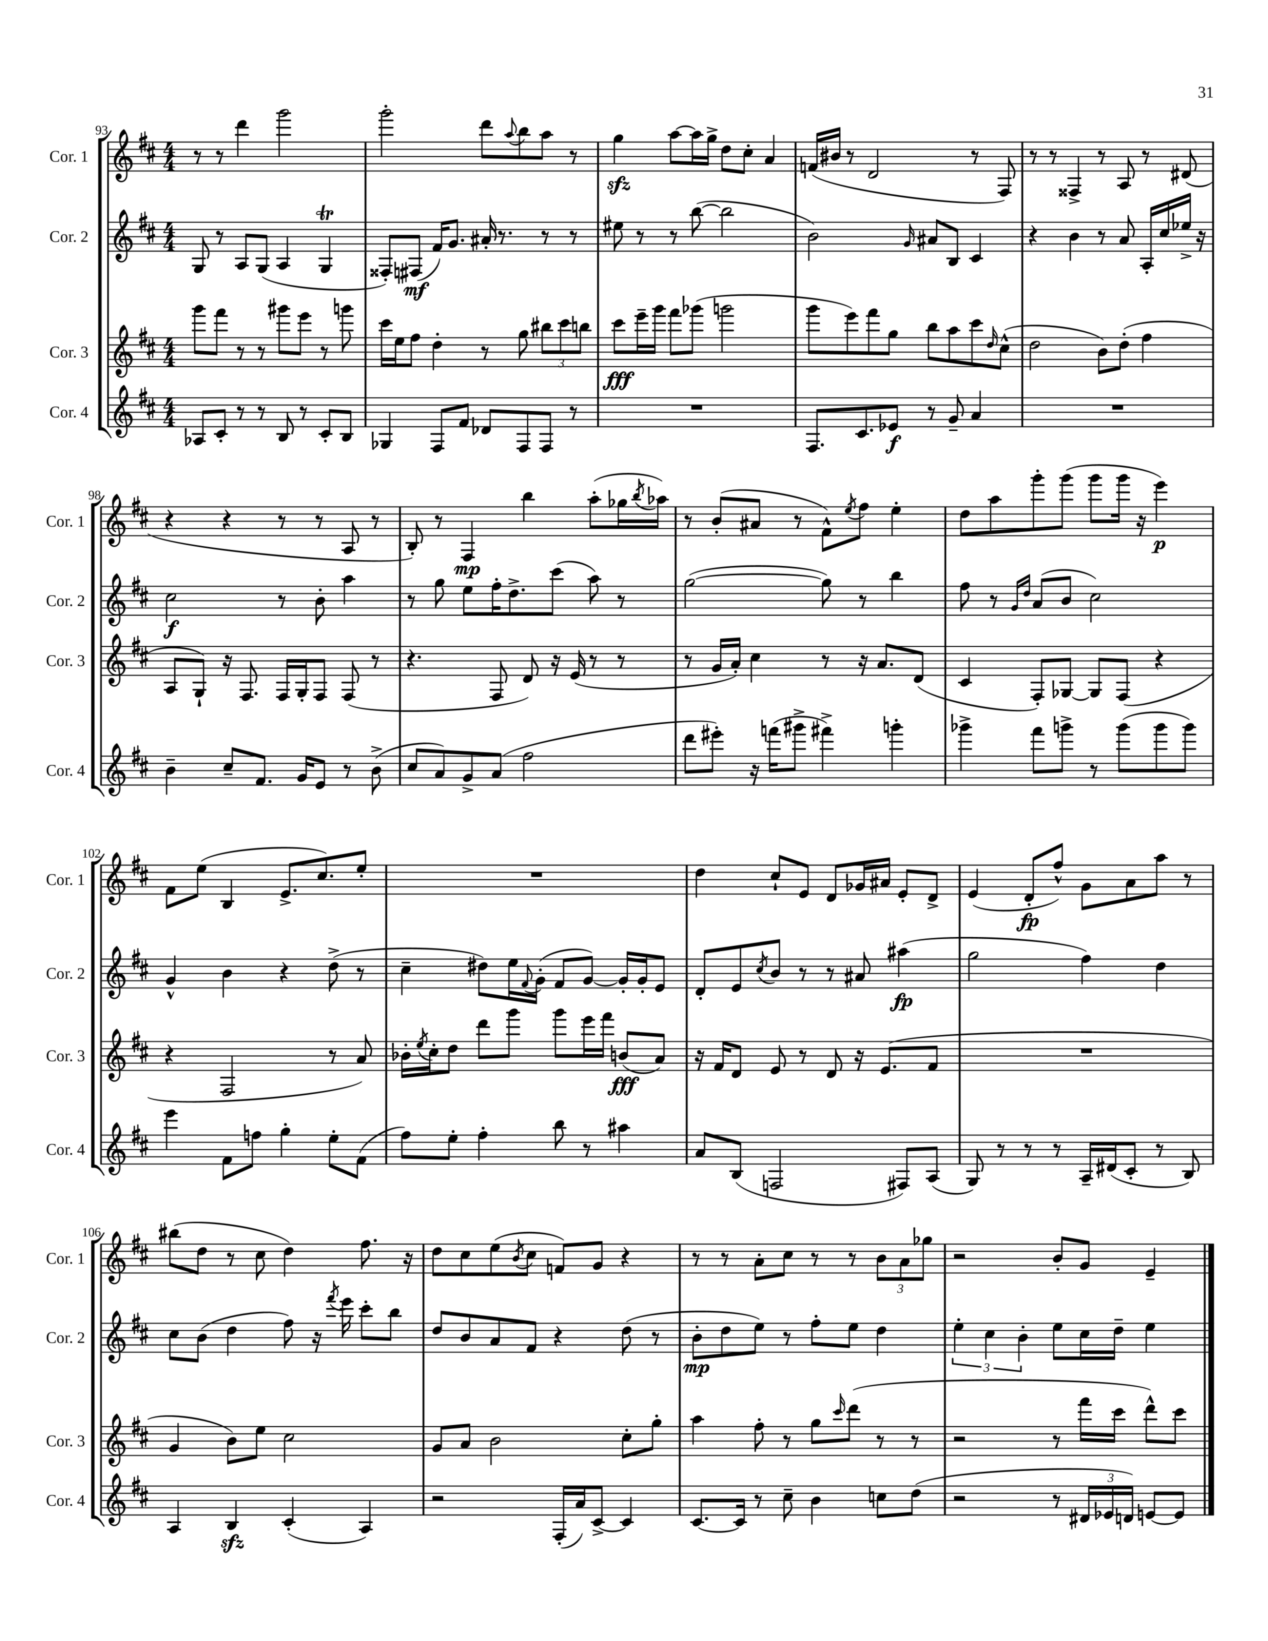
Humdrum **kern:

**kern	**dynam	**kern	**dynam	**kern	**dynam	**kern	**dynam
*part4	*part4	*part3	*part3	*part2	*part2	*part1	*part1
*staff4	*staff4	*staff3	*staff3	*staff2	*staff2	*staff1	*staff1
*I"Cor. 4	*	*I"Cor. 3	*	*I"Cor. 2	*	*I"Cor. 1	*
*I'Cor. 4	*	*I'Cor. 3	*	*I'Cor. 2	*	*I'Cor. 1	*
*clefG2	*	*clefG2	*	*clefG2	*	*clefG2	*
*k[f#c#]	*	*k[f#c#]	*	*k[f#c#]	*	*k[f#c#]	*
*M4/4	*	*M4/4	*	*M4/4	*	*M4/4	*
=93	=93	=93	=93	=93	=93	=93	=93
8A-X/L	.	8ggg\L	.	8G/	.	8r	.
8c#'/J	.	8fff#\J	.	8r	.	8r	.
8r	.	8r	.	8A/L	.	4ddd\	.
8r	.	8r	.	(8G/J	.	.	.
8B/	.	8ggg#X\L	.	4A/	.	2ggg\	.
8r	.	8eee\J	.	.	.	.	.
8c#'/L	.	8r	.	4GT/	.	.	.
8B/J	.	8gggn\	.	.	.	.	.
=94	=94	=94	=94	=94	=94	=94	=94
4G-X/	.	16ccc#\LL	.	8F##X'/L)	.	2ggg'\	.
.	.	16ee\J	.	.	.	.	.
.	.	8ff#\J	.	(8F#X/J	mf	.	.
8F#/L	.	4dd'\	.	16f#/KL)	.	.	.
.	.	.	.	8.g/J	.	.	.
8f#/J	.	.	.	.	.	.	.
8d-X/L	.	8r	.	16a#X'/	.	8ddd\L	.
.	.	.	.	8.r	.	.	.
.	.	.	.	.	.	8qqaa/	.
8F#/	.	8gg\	.	.	.	8bb\	.
8F#/J	.	12bb#X\L	.	8r	.	8aa\J	.
.	.	12ccc#\	.	.	.	.	.
8r	.	.	.	8r	.	8r	.
.	.	12bbn\J	.	.	.	.	.
=95	=95	=95	=95	=95	=95	=95	=95
1r	.	8ccc#\L	fff	8ee#X\	.	4ggzz\	.
.	.	16eee~\L	.	8r	.	.	.
.	.	16ggg\JJ	.	.	.	.	.
.	.	8fff#\L	.	8r	.	[8aa\L	.
.	.	(8ggg-X\J	.	([8bb\	.	16aa\L]	.
.	.	.	.	.	.	16gg^\JJ	.
.	.	2gggn\	.	2bb\]	.	8dd\L	.
.	.	.	.	.	.	8cc#'\J	.
.	.	.	.	.	.	4a/	.
=96	=96	=96	=96	=96	=96	=96	=96
8.F#/L	.	8ggg\L	.	2b\)	.	(16fn/LL	.
.	.	.	.	.	.	16b#X/JJ	.
.	.	8eee\)	.	.	.	8r	.
8.c#/	.	.	.	.	.	.	.
.	.	8fff#\	.	.	.	2d/	.
8e-X/J	f	8gg\J	.	.	.	.	.
.	.	.	.	16qqg/	.	.	.
8r	.	8bb\L	.	8a#X/L	.	.	.
8g~/	.	8aa\	.	8B/J	.	.	.
4a/	.	8ccc#\	.	4c#/	.	8r	.
.	.	16qqdd/	.	.	.	.	.
.	.	(8cc#^^\J	.	.	.	8F#/)	.
=97	=97	=97	=97	=97	=97	=97	=97
1r	.	2dd\	.	4r	.	8r	.
.	.	.	.	.	.	8r	.
.	.	.	.	4b\	.	4F##X^/	.
.	.	8b\L)	.	8r	.	8r	.
.	.	(8dd'\J	.	8a/	.	8A/	.
.	.	4ff#\	.	16A'/LL	.	8r	.
.	.	.	.	16cc#/	.	.	.
.	.	.	.	16ee-X^/JJ	.	(8d#X/	.
.	.	.	.	16r	.	.	.
!!LO:LB:g=z
=98	=98	=98	=98	=98	=98	=98	=98
4b~\	.	8A/L	.	2cc#\	f	4r	.
.	.	8G`/J)	.	.	.	.	.
8cc#~/L	.	16r	.	.	.	4r	.
.	.	8.F#/	.	.	.	.	.
8.f#/J	.	.	.	.	.	.	.
.	.	16F#/LL	.	8r	.	8r	.
16g/KL	.	16G'/J	.	.	.	.	.
8e/J	.	8F#/J	.	8b'\	.	8r	.
8r	.	(8F#/	.	4aa\	.	8A/	.
(8b^\	.	8r	.	.	.	8r	.
=99	=99	=99	=99	=99	=99	=99	=99
8cc#/L	.	4.r	.	8r	.	8B'/)	.
8a/)	.	.	.	8gg\	.	8r	.
8g^/	.	.	.	8ee\L	.	4F#/	mp
(8a/J	.	8F#/	.	16ff#'\K	.	.	.
.	.	.	.	8.dd^\	.	.	.
2ff#\	.	8d/)	.	.	.	4bb\	.
.	.	16r	.	(8ccc#\J	.	.	.
.	.	(16e/	.	.	.	.	.
.	.	8r	.	8aa\)	.	(8aa'\L	.
.	.	8r	.	8r	.	16gg-X\L	.
.	.	.	.	.	.	8qbb/	.
.	.	.	.	.	.	16aa-X\JJ)	.
=100	=100	=100	=100	=100	=100	=100	=100
8ddd\L	.	8r	.	([2gg\	.	8r	.
8eee#X'\J)	.	16g/LL	.	.	.	(8b'/L	.
.	.	16a'/JJ)	.	.	.	.	.
16r	.	4cc#\	.	.	.	8a#X/J	.
(16fffn\KL	.	.	.	.	.	.	.
8ggg#X^\J	.	.	.	.	.	8r	.
4fff#X^\)	.	8r	.	8gg\])	.	8f#^^\L)	.
.	.	.	.	.	.	8qee/	.
.	.	16r	.	8r	.	8ff#\J	.
.	.	8.a/L	.	.	.	.	.
4gggn'\	.	.	.	4bb\	.	4ee'\	.
.	.	(8d/J	.	.	.	.	.
=101	=101	=101	=101	=101	=101	=101	=101
4ggg-X^\	.	4c#/	.	8ff#\	.	8dd\L	.
.	.	.	.	8r	.	8aa\	.
.	.	.	.	16qqg/LL	.	.	.
.	.	.	.	16qqdd/JJ	.	.	.
8fff#\L	.	8F#'/L)	.	(8a/L	.	8ggg'\	.
8gggn^\J	.	[8G-X/J	.	8b/J	.	(8ggg\J	.
8r	.	8G-/L]	.	2cc#\)	.	8ggg\L	.
(8ggg\L	.	(8F#/J	.	.	.	16ggg\Jk	.
.	.	.	.	.	.	16r	.
8ggg\	.	4r	.	.	.	4eee\)	p
8ggg\J)	.	.	.	.	.	.	.
!!LO:LB:g=z
=102	=102	=102	=102	=102	=102	=102	=102
4eee\	.	4r	.	4g^^/	.	8f#\L	.
.	.	.	.	.	.	(8ee\J	.
8f#\L	.	2F#/	.	4b\	.	4B/	.
8ffn\J	.	.	.	.	.	.	.
4gg'\	.	.	.	4r	.	8.e^/L	.
.	.	.	.	.	.	8.cc#/)	.
8ee'\L	.	8r	.	(8dd^\	.	.	.
(8f#\J	.	8a/)	.	8r	.	8ee'/J	.
=103	=103	=103	=103	=103	=103	=103	=103
8ff#\L)	.	16b-X'\LL	.	4cc#~\	.	1r	.
.	.	8qee/	.	.	.	.	.
.	.	16cc#'\J	.	.	.	.	.
8ee'\J	.	8dd\J	.	.	.	.	.
4ff#'\	.	8ddd\L	.	8dd#X\L)	.	.	.
.	.	8ggg\J	.	16ee\L	.	.	.
.	.	.	.	8qqf#/	.	.	.
.	.	.	.	(16g'\JJ	.	.	.
8bb\	.	8ggg\L	.	8f#/L	.	.	.
8r	.	16eee\L	.	[8g/J)	.	.	.
.	.	16fff#\JJ	.	.	.	.	.
4aa#X\	.	(8bn/L	fff	16g'/LL]	.	.	.
.	.	.	.	16g'/J	.	.	.
.	.	8a/J)	.	8e/J	.	.	.
=104	=104	=104	=104	=104	=104	=104	=104
8a/L	.	16r	.	8d'/L	.	4dd\	.
.	.	16f#/KL	.	.	.	.	.
(8B/J	.	8d/J	.	8e/	.	.	.
.	.	.	.	8qcc#/	.	.	.
2Fn/	.	8e/	.	8b/J	.	8cc#`/L	.
.	.	8r	.	8r	.	8e/J	.
.	.	8d/	.	8r	.	8d/L	.
.	.	16r	.	8a#X/	.	16g-X/L	.
.	.	(8.e/L	.	.	.	16a#X/JJ	.
8F#X/L)	.	.	.	(4aa#X\	fp	8e'/L	.
(8A/J	.	8f#/J	.	.	.	8d^/J	.
=105	=105	=105	=105	=105	=105	=105	=105
8G/)	.	1r	.	2gg\	.	(4e/	.
8r	.	.	.	.	.	.	.
8r	.	.	.	.	.	8d'/L	fp
8r	.	.	.	.	.	8ff#^^/J)	.
16A~/LL	.	.	.	4ff#\)	.	8g\L	.
(16d#X/J	.	.	.	.	.	.	.
8c#'/J	.	.	.	.	.	8a\	.
8r	.	.	.	4dd\	.	8aa\J	.
8B/)	.	.	.	.	.	8r	.
!!LO:LB:g=z
=106	=106	=106	=106	=106	=106	=106	=106
4A/	.	4g/	.	8cc#\L	.	(8bb#X\L	.
.	.	.	.	(8b\J	.	8dd\J	.
4Bzz/	.	8b\L)	.	4dd\	.	8r	.
.	.	8ee\J	.	.	.	8cc#\	.
(4c#'/	.	2cc#\	.	8ff#\)	.	4dd\)	.
.	.	.	.	16r	.	.	.
.	.	.	.	8qfff#/	.	.	.
.	.	.	.	16eee\	.	.	.
4A/)	.	.	.	8ccc#'\L	.	8.ff#\	.
.	.	.	.	8bb\J	.	.	.
.	.	.	.	.	.	16r	.
=107	=107	=107	=107	=107	=107	=107	=107
2r	.	8g/L	.	8dd/L	.	8dd\L	.
.	.	8a/J	.	8b/	.	8cc#\	.
.	.	2b\	.	8a/	.	(8ee\	.
.	.	.	.	.	.	8qb/	.
.	.	.	.	8f#/J	.	8cc#\J	.
(16F#'/LL	.	.	.	4r	.	8fn/L)	.
16a/J)	.	.	.	.	.	.	.
[8c#^/J	.	.	.	.	.	8g/J	.
4c#/]	.	8cc#'\L	.	(8dd\	.	4r	.
.	.	8gg'\J	.	8r	.	.	.
=108	=108	=108	=108	=108	=108	=108	=108
[8.c#/L	.	4aa\	.	8b'\L	mp	8r	.
.	.	.	.	8dd\	.	8r	.
16c#/Jk]	.	.	.	.	.	.	.
8r	.	8ff#'\	.	8ee\J)	.	8a'\L	.
8cc#~\	.	8r	.	8r	.	8cc#\J	.
4b\	.	8gg\L	.	8ff#'\L	.	8r	.
.	.	16qqccc#/	.	.	.	.	.
.	.	(8ddd\J	.	8ee\J	.	8r	.
8ccn\L	.	8r	.	4dd\	.	12b\L	.
.	.	.	.	.	.	12a\	.
(8dd\J	.	8r	.	.	.	.	.
.	.	.	.	.	.	12gg-X\J	.
=109	=109	=109	=109	=109	=109	=109	=109
2r	.	2r	.	6ee'\	.	2r	.
.	.	.	.	6cc#\	.	.	.
.	.	.	.	6b'\	.	.	.
8r	.	8r	.	8ee\L	.	8b'/L	.
24d#X/LL	.	16fff#\LL	.	16cc#\L	.	8g/J	.
24e-X/	.	.	.	.	.	.	.
.	.	16ccc#\JJ	.	16dd~\JJ	.	.	.
24dn/JJ)	.	.	.	.	.	.	.
[8en/L	.	8ddd^^\L)	.	4ee\	.	4e~/	.
8e/J]	.	8ccc#\J	.	.	.	.	.
==	==	==	==	==	==	==	==
*-	*-	*-	*-	*-	*-	*-	*-
